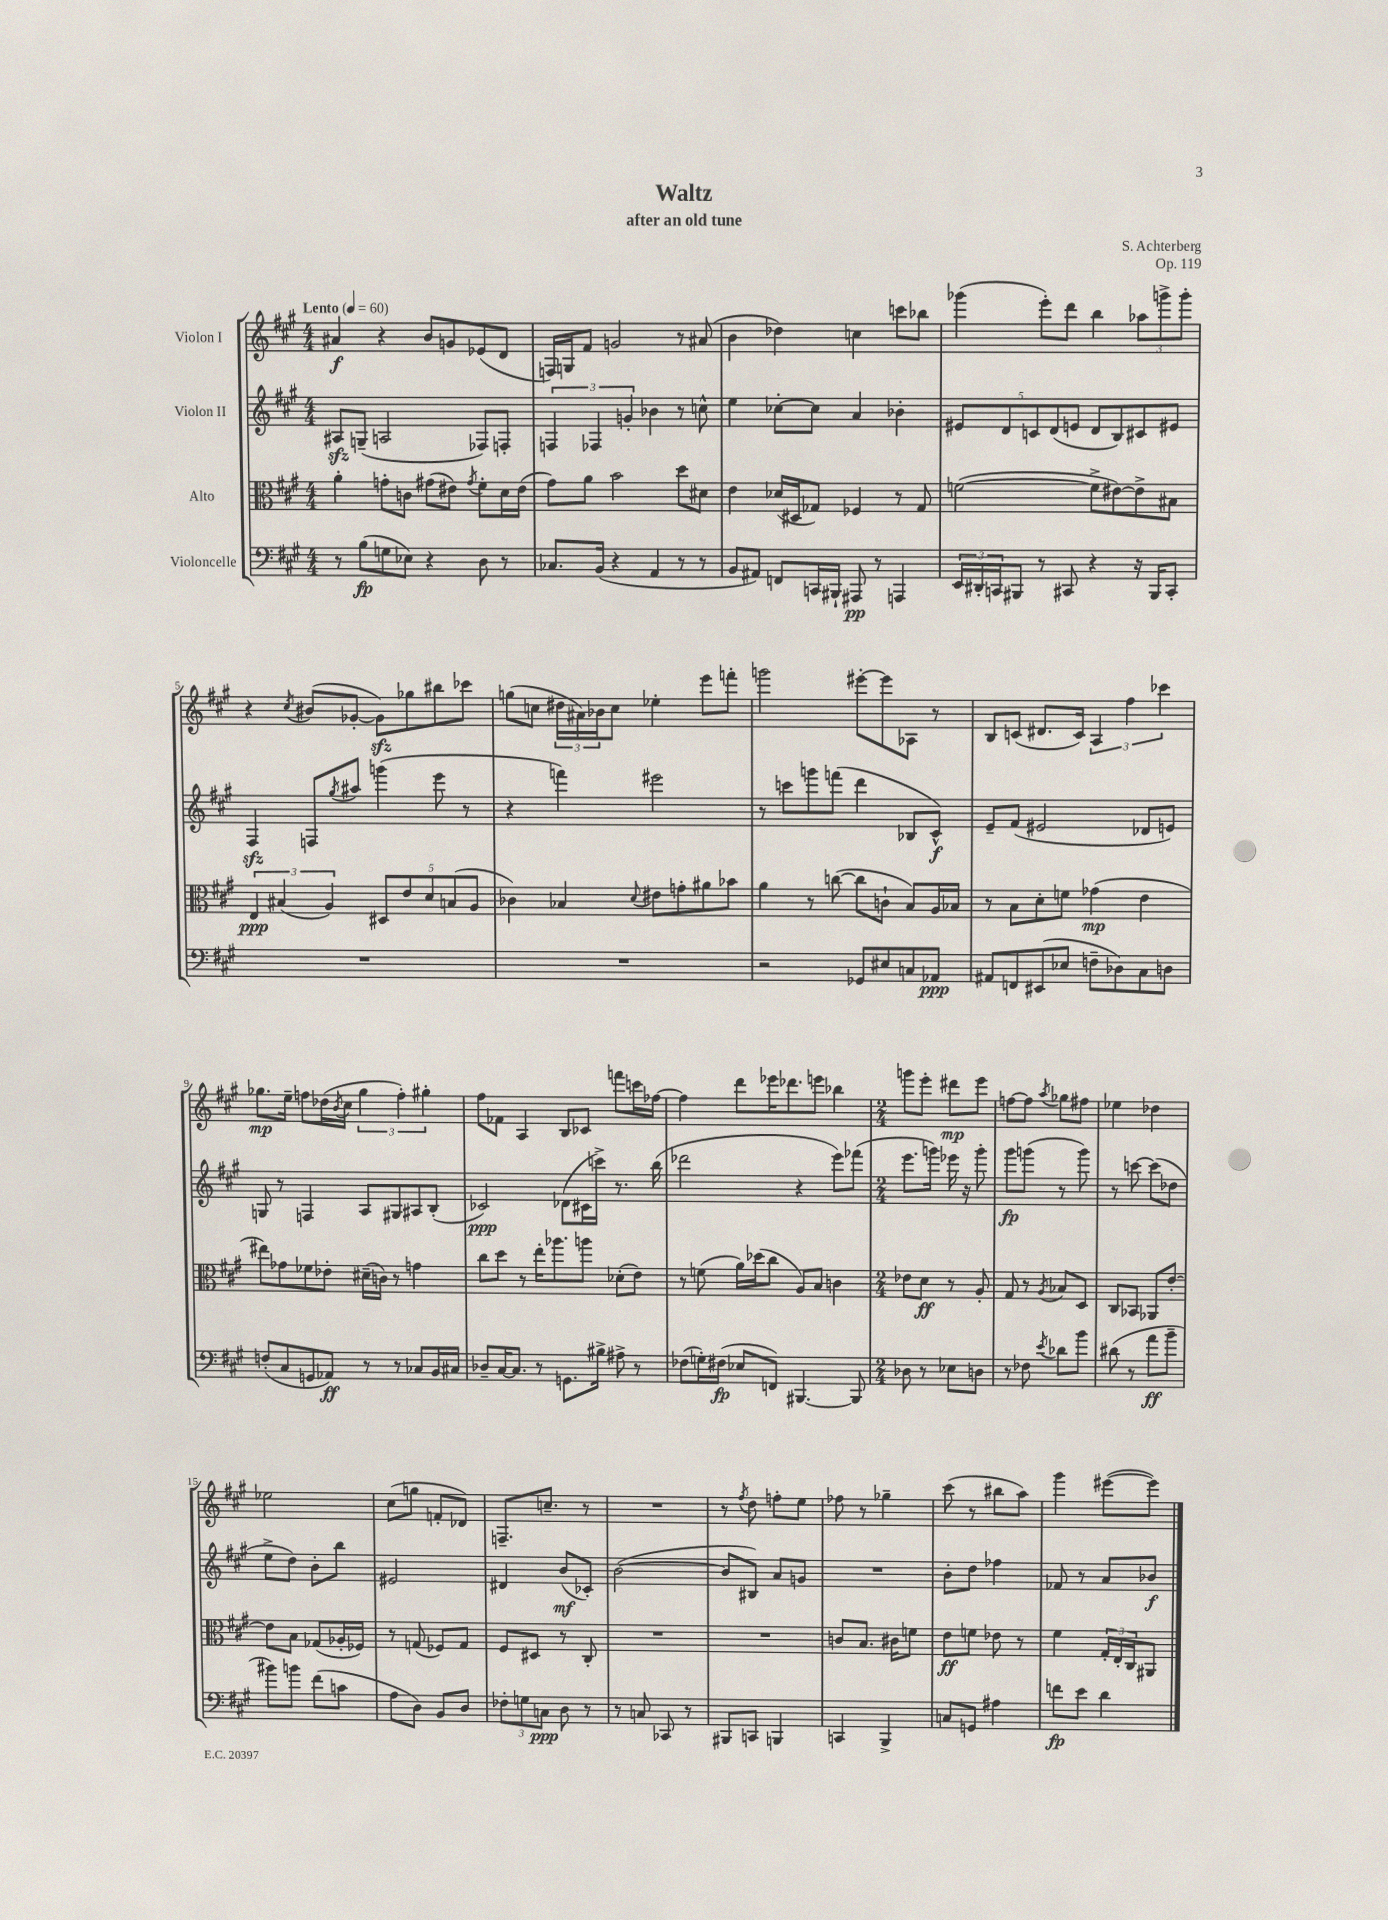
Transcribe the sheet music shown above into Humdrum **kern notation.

**kern	**dynam	**kern	**dynam	**kern	**dynam	**kern	**dynam
*part4	*part4	*part3	*part3	*part2	*part2	*part1	*part1
*staff4	*staff4	*staff3	*staff3	*staff2	*staff2	*staff1	*staff1
*I"Violoncelle	*	*I"Alto	*	*I"Violon II	*	*I"Violon I	*
*clefF4	*	*clefC3	*	*clefG2	*	*clefG2	*
*k[f#c#g#]	*	*k[f#c#g#]	*	*k[f#c#g#]	*	*k[f#c#g#]	*
*M4/4	*	*M4/4	*	*M4/4	*	*M4/4	*
*MM60	*	*MM60	*	*MM60	*	*MM60	*
=1	=1	=1	=1	=1	=1	=1	=1
!	!	!	!	!	!	!LO:TX:a:B:t=Lento	!
8r	.	4a'\	.	8A#Xzz/L	.	4a#X/	f
(8B\L	fp	.	.	(8Gn~/J	.	.	.
8Gn\	.	8gn'\L	.	2An/	.	4r	.
8E-X\J)	.	8cn\J	.	.	.	.	.
4r	.	(8g#X\L	.	.	.	8b/L	.
.	.	8e#X\J)	.	.	.	8gn/	.
.	.	8qg#/	.	.	.	.	.
8D\	.	8f#'\L	.	8F-X/L)	.	(8e-X/	.
8r	.	16d\L	.	8Fn'/J	.	8d/J	.
.	.	(16e#\JJ	.	.	.	.	.
=2	=2	=2	=2	=2	=2	=2	=2
8.C-X/L	.	8g#\L)	.	6Fn/	.	16Fn/LL)	.
.	.	.	.	.	.	16Gn/J	.
.	.	8a\J	.	.	.	8f#/J	.
.	.	.	.	6F-X/	.	.	.
(16BB/Jk	.	.	.	.	.	.	.
4r	.	2b\	.	.	.	2gn/	.
.	.	.	.	6gn'/	.	.	.
4AA/	.	.	.	4b-X\	.	.	.
8r	.	8dd\L	.	8r	.	8r	.
8r	.	8d#X\J	.	8ccn^^\	.	(8a#X/	.
=3	=3	=3	=3	=3	=3	=3	=3
8BB/L	.	4e\	.	4ee\	.	4b\	.
8AA#X/J)	.	.	.	.	.	.	.
8FFn/L	.	(16d-X/LL	.	[8cc-X'\L	.	4dd-X\)	.
.	.	16D#X/J	.	.	.	.	.
16CCn/L	.	8G-X/J)	.	8cc-\J]	.	.	.
16BBB#X`/JJ	.	.	.	.	.	.	.
8AAA#X/	pp	4F-X/	.	4a/	.	4ccn\	.
8r	.	.	.	.	.	.	.
4AAAn/	.	8r	.	4b-X'\	.	8cccn\L	.
.	.	8G-/	.	.	.	8bb-X\J	.
=4	=4	=4	=4	=4	=4	=4	=4
24EE/LL	.	([2fn\	.	10e#X/L	.	(4ggg-X\	.
24DD#X'/	.	.	.	.	.	.	.
24CCn/J	.	.	.	.	.	.	.
.	.	.	.	10d/	.	.	.
8BBB#X/J	.	.	.	.	.	.	.
.	.	.	.	10cn/	.	.	.
8r	.	.	.	.	.	8eee'\L)	.
.	.	.	.	(10d/	.	.	.
8CC#X/	.	.	.	.	.	8ddd\J	.
.	.	.	.	10en/J	.	.	.
4r	.	8f^\L]	.	8d/L	.	4bb\	.
.	.	[8e#X\)	.	8B/)	.	.	.
16r	.	8e#^\]	.	8c#X/	.	12aa-X\L	.
16BBB#/KL	.	.	.	.	.	.	.
.	.	.	.	.	.	12gggn^\	.
8CC#'/J	.	8B#X\J	.	8e#X/J	.	.	.
.	.	.	.	.	.	12ggg'\J	.
!!LO:LB:g=z
=5	=5	=5	=5	=5	=5	=5	=5
1r	.	6E/	ppp	4F#zz/	.	4r	.
.	.	(6B#X/	.	.	.	.	.
.	.	.	.	.	.	8qcc#/	.
.	.	.	.	8Fn/L	.	(8b#X/L	.
.	.	6A/)	.	.	.	.	.
.	.	.	.	8qgg#/	.	.	.
.	.	.	.	8aa#X/J	.	[8g-X'/J	.
.	.	10D#X/L	.	(4gggn\	.	8g-zz\L])	.
.	.	10e/	.	.	.	.	.
.	.	.	.	.	.	8gg-X\	.
.	.	10d/	.	.	.	.	.
.	.	.	.	8eee\	.	8bb#X\	.
.	.	(10Bn/	.	.	.	.	.
.	.	.	.	8r	.	8ccc-X\J	.
.	.	10A/J	.	.	.	.	.
=6	=6	=6	=6	=6	=6	=6	=6
1r	.	4c-X\)	.	4r	.	(8ggn\L	.
.	.	.	.	.	.	8ccn\J	.
.	.	4B-X/	.	4fffn\)	.	24dd#X\LL	.
.	.	.	.	.	.	24a#X\)	.
.	.	.	.	.	.	24b-X\J	.
.	.	.	.	.	.	8cc\J	.
.	.	8qqd/	.	.	.	.	.
.	.	8e#X\L	.	2eee#X\	.	4ee-X'\	.
.	.	8gn'\	.	.	.	.	.
.	.	8a#X\	.	.	.	8eee\L	.
.	.	8b-X\J	.	.	.	8fffn'\J	.
=7	=7	=7	=7	=7	=7	=7	=7
2r	.	4a\	.	8r	.	2gggn\	.
.	.	.	.	8cccn\L	.	.	.
.	.	8r	.	8gggn\	.	.	.
.	.	([8ccn\	.	(8fffn\J	.	.	.
8GG-X/L	.	8cc\L]	.	4ddd\	.	[8eee#X'\L	.
8E#X/	.	8cn`\J	.	.	.	8eee#\]	.
8Cn/	.	8B/L)	.	8B-X/L	.	8A-X\J	.
8AA-X/J	ppp	16A/L	.	8c#^^/J)	f	8r	.
.	.	16B-X/JJ	.	.	.	.	.
=8	=8	=8	=8	=8	=8	=8	=8
8AA#X/L	.	8r	.	8e~/L	.	8B/L	.
8FFn/	.	8B\L	.	(8f#/J	.	(8cn/J	.
(8EE#X/	.	8d'\	.	2e#X/	.	8.d#X/L	.
8E-X/J	.	8fn\J	.	.	.	.	.
.	.	.	.	.	.	16c/Jk)	.
8Fn~\L	.	(4g-X\	mp	.	.	6A/	.
8D-X\)	.	.	.	.	.	.	.
.	.	.	.	.	.	6ff#\	.
8C#\	.	4e\	.	8d-X/L	.	.	.
.	.	.	.	.	.	6ccc-X\	.
8Dn\J	.	.	.	8en/J)	.	.	.
!!LO:LB:g=z
=9	=9	=9	=9	=9	=9	=9	=9
(8Fn'/L	.	8ee#X\L)	.	8Gn/	.	8.gg-X\L	mp
8C#/	.	8g-X\	.	8r	.	.	.
.	.	.	.	.	.	16ee~\Jk	.
8GGn/	.	8f-X\	.	4Fn/	.	8ffn\L	.
8AA-X/J)	ff	8e-X'\J	.	.	.	(16dd-X\L	.
.	.	.	.	.	.	8qb/	.
.	.	.	.	.	.	16cc#\JJ	.
8r	.	(16d#X~\LL	.	8A/L	.	6gg-\	.
.	.	16cn\JJ)	.	.	.	.	.
8r	.	8r	.	8G#X/	.	.	.
.	.	.	.	.	.	6ff'\)	.
8C-X/L	.	4gn\	.	8A#X/	.	.	.
.	.	.	.	.	.	6gg#X'\	.
16BB/L	.	.	.	(8B'/J	.	.	.
16C#X/JJ	.	.	.	.	.	.	.
=10	=10	=10	=10	=10	=10	=10	=10
8D-X~/L	.	8cc#\L	.	2c-X/)	ppp	8ff#\L	.
[16C#/K	.	8dd\J	.	.	.	8f-X\J	.
8.C#/J]	.	.	.	.	.	.	.
.	.	8r	.	.	.	4A/	.
8r	.	16ee'\KL	.	.	.	.	.
.	.	8.aa-X\	.	.	.	.	.
8.GGn\L	.	.	.	(8d-X\L	.	8B/L	.
.	.	8aan\J	.	16c#X\L	.	8c-X/J	.
16B#X^\Jk	.	.	.	16cccn^\JJ)	.	.	.
8A#X^\	.	(8d-X'\L	.	8.r	.	8fffn\L	.
8r	.	8e\J)	.	.	.	16cccn\L	.
.	.	.	.	(16bb\	.	[16ff-X\JJ	.
=11	=11	=11	=11	=11	=11	=11	=11
(8F-X\L	.	8r	.	2ddd-X\	.	4ff-\]	.
16Gn'\L)	.	(8fn\	.	.	.	.	.
(16F#X\JJ	fp	.	.	.	.	.	.
8E-X/L	.	16a\LL)	.	.	.	8ddd\L	.
.	.	(16dd-X\J	.	.	.	.	.
8FFn/J)	.	8cc#\J	.	.	.	16eee-X\K	.
.	.	.	.	.	.	8.ddd-X\	.
[4.BBB#X/	.	8A/L)	.	4r	.	.	.
.	.	8B/J	.	.	.	8eeen\J	.
.	.	4cn\	.	8eee\L)	.	4bb-X\	.
8BBB#/]	.	.	.	(8fff-X\J	.	.	.
=12	=12	=12	=12	=12	=12	=12	=12
*M2/4	*	*M2/4	*	*M2/4	*	*M2/4	*
8D-X\	.	8e-X\L	.	8.eee\L	.	8gggn\L	.
8r	.	8d\J	ff	.	.	8eee'\J	.
.	.	.	.	16gggn\Jk)	.	.	.
8E-X\L	.	8r	.	16eee-X\	.	8ddd#X\L	mp
.	.	.	.	16r	.	.	.
8Dn\J	.	8A'/	.	8ggg'\	.	8eee\J	.
=13	=13	=13	=13	=13	=13	=13	=13
8r	.	8G#/	.	8ggg#\L	fp	[8ffn\L	.
8F-X\	.	8r	.	(8gggn\J	.	8ff\J]	.
8qe/	.	8qA/	.	.	.	8qaa/	.
8d-X\L	.	8B-X/L	.	8r	.	8gg-X\L	.
8b\J	.	8D/J	.	8ggg\)	.	8ff#X\J	.
=14	=14	=14	=14	=14	=14	=14	=14
(8d#X\	.	8C#/L	.	8r	.	4ee-X\	.
8r	.	8BB-X/J	.	[8cccn\	.	.	.
8a\L	ff	8AA-X/L	.	(8ccc\L]	.	4dd-X\	.
8b~\J	.	[8e'/J	.	8dd-X\J	.	.	.
!!LO:LB:g=z
=15	=15	=15	=15	=15	=15	=15	=15
8b#X\L)	.	8e\L]	.	8ee^\L	.	2ee-X\	.
8bn\J	.	8B\J	.	8dd\J)	.	.	.
(8f#\L	.	(8G-X/L	.	8b'\L	.	.	.
8cn\J	.	16A-X'/L	.	8bb\J	.	.	.
.	.	16F-X/JJ)	.	.	.	.	.
=16	=16	=16	=16	=16	=16	=16	=16
8A\L	.	8r	.	2e#X/	.	(8cc#\L	.
8D\J)	.	(8Gn/	.	.	.	8ggn\J	.
8BB/L	.	8F-X/L)	.	.	.	8fn'/L	.
8D/J	.	8G/J	.	.	.	8d-X/J)	.
=17	=17	=17	=17	=17	=17	=17	=17
12F-X'\L	.	8F#/L	.	4d#X/	.	8.Fn~/L	.
12Gn\	.	.	.	.	.	.	.
.	.	8D#X/J	.	.	.	.	.
12Cn\J	ppp	.	.	.	.	.	.
.	.	.	.	.	.	8.ccn~/J	.
8D\	.	8r	.	(8b/L	mf	.	.
8r	.	8C#'/	.	8c-X'/J)	.	8r	.
=18	=18	=18	=18	=18	=18	=18	=18
8r	.	2r	.	([2b\	.	2r	.
8Cn/	.	.	.	.	.	.	.
8CC-X/	.	.	.	.	.	.	.
8r	.	.	.	.	.	.	.
=19	=19	=19	=19	=19	=19	=19	=19
8BBB#X/L	.	2r	.	8b/L]	.	8r	.
.	.	.	.	.	.	8qff#/	.
8CCn/J	.	.	.	8B#X/J)	.	8dd\	.
4BBBn/	.	.	.	8a/L	.	8ffn'\L	.
.	.	.	.	8gn/J	.	8ee\J	.
=20	=20	=20	=20	=20	=20	=20	=20
4CCn/	.	8cn/L	.	2r	.	8ff-X\	.
.	.	8.B/J	.	.	.	8r	.
4BBB^/	.	.	.	.	.	4gg-X~\	.
.	.	16c#X\KL	.	.	.	.	.
.	.	8fn\J	.	.	.	.	.
=21	=21	=21	=21	=21	=21	=21	=21
8Cn/L	.	8e\L	ff	8b'\L	.	(8ccc#\	.
8GGn/J	.	8fn\J	.	8dd\J	.	8r	.
4A#X\	.	8e-X\	.	4ff-X\	.	8bb#X\L	.
.	.	8r	.	.	.	8aa\J)	.
=22	=22	=22	=22	=22	=22	=22	=22
8fn\L	fp	4f#\	.	8f-X/	.	4ggg#\	.
8e\J	.	.	.	8r	.	.	.
4d\	.	24G#'/LL	.	8a/L	.	([8eee#X\L	.
.	.	24E'/	.	.	.	.	.
.	.	24C#/J	.	.	.	.	.
.	.	8AA#X/J	.	8b-X/J	f	8eee#\J])	.
==	==	==	==	==	==	==	==
*-	*-	*-	*-	*-	*-	*-	*-
